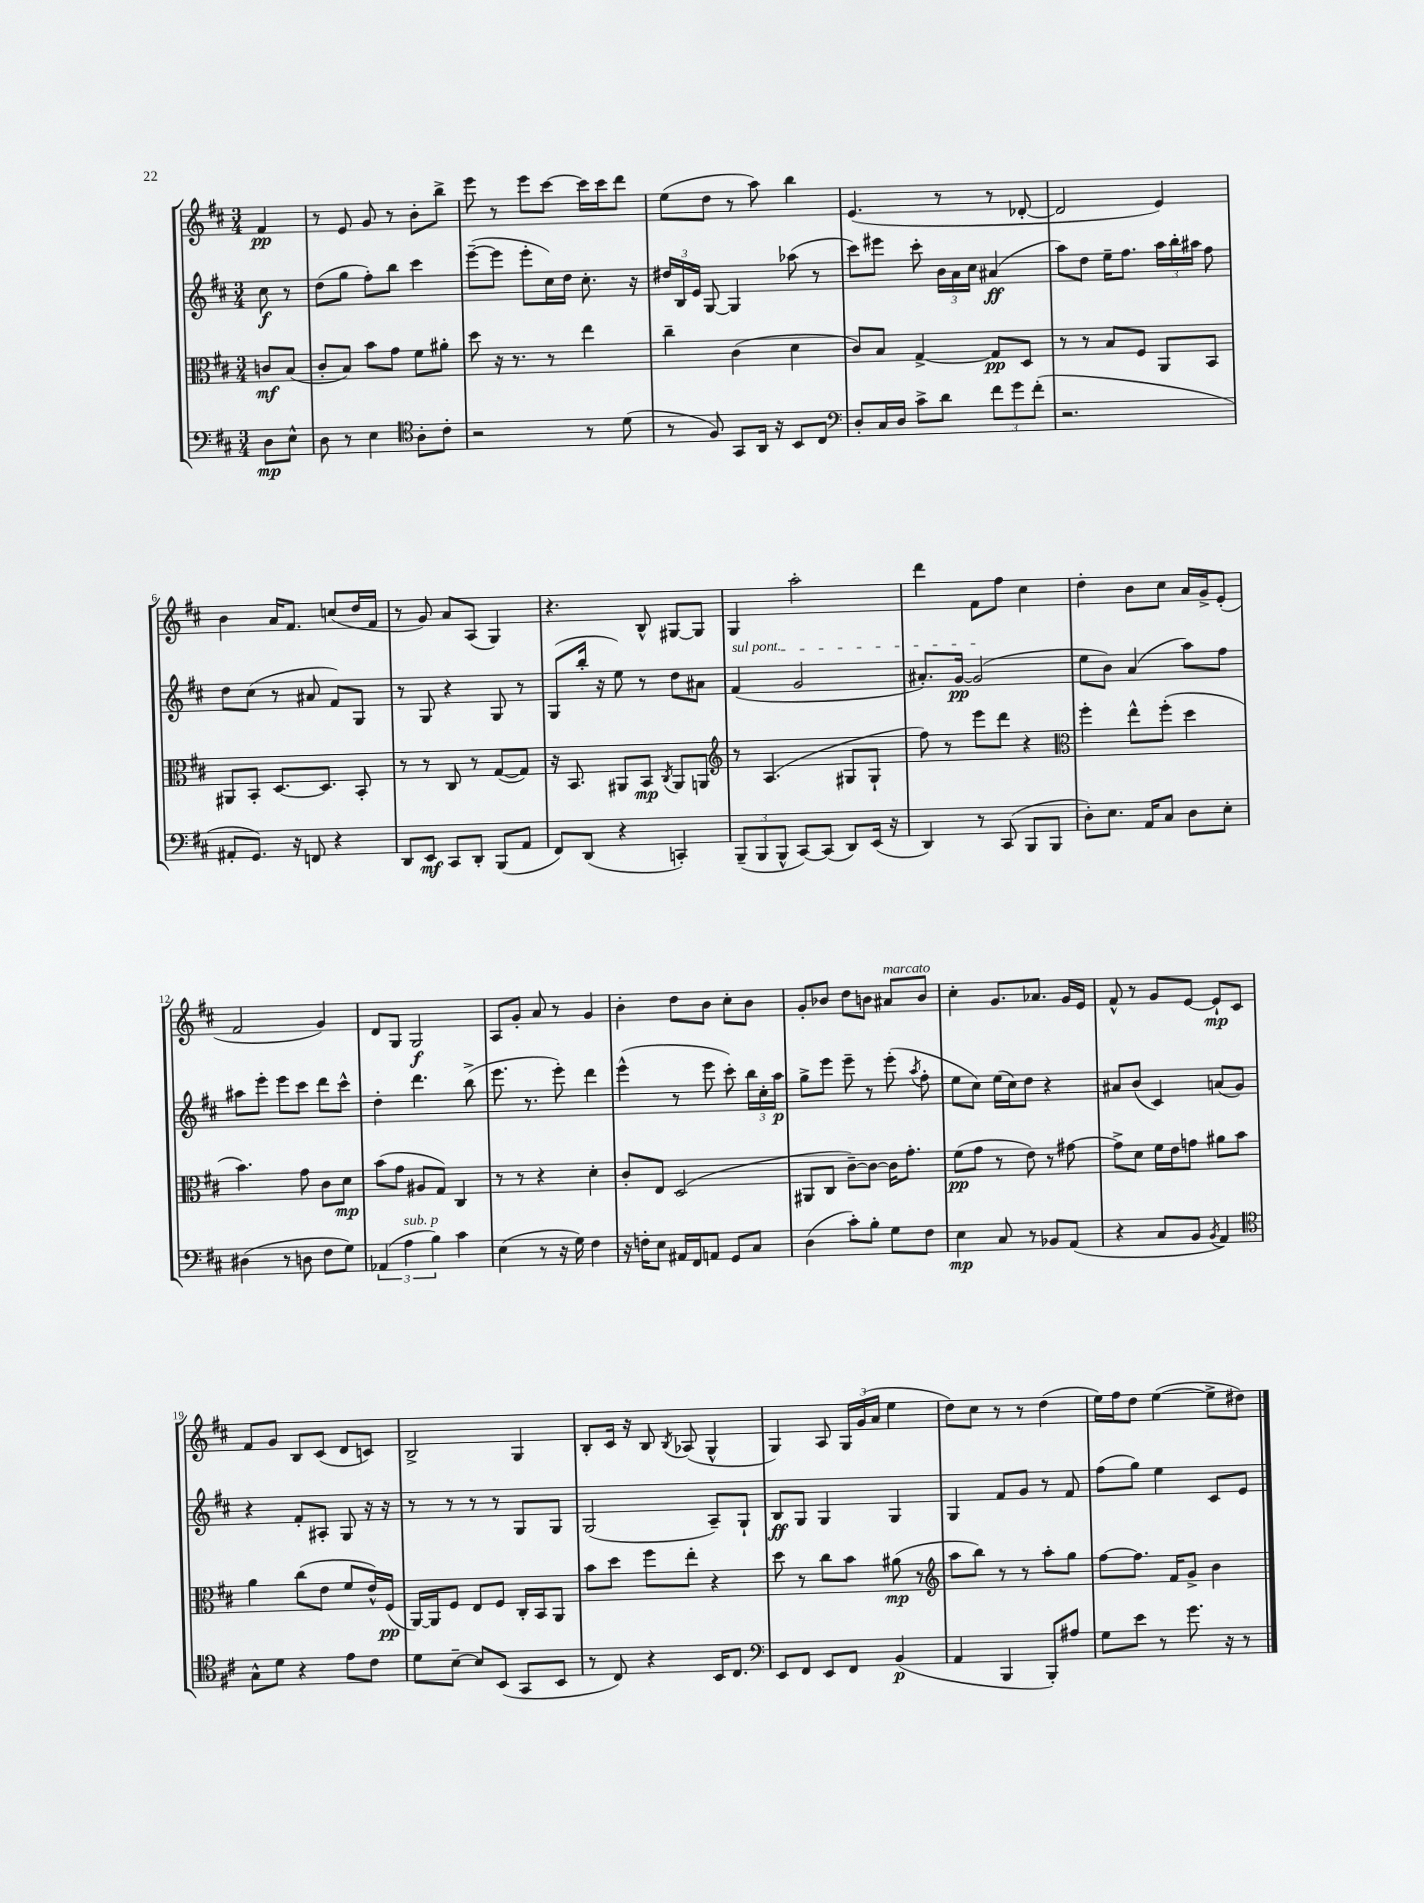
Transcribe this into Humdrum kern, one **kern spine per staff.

**kern	**kern	**kern	**kern
*staff4	*staff3	*staff2	*staff1
*clefF4	*clefC3	*clefG2	*clefG2
*k[f#c#]	*k[f#c#]	*k[f#c#]	*k[f#c#]
*M3/4	*M3/4	*M3/4	*M3/4
8D\L	8c/L	8cc#\	4f#/
8E^^\J	(8B/J	8r	.
=	=	=	=
8D\	8c#'/L	(8dd\L	8r
8r	8B/J)	8gg\J	8e/
4E\	8b\L	8ff#'\L)	8g/
.	8g\J	8bb\J	8r
*clefC4	*	*	*
8A'\L	8f#\L	4ccc#\	8b'\L
8c#'\J	8a#'\J	.	8bb^\J
=	=	=	=
2r	8dd\	([8eee~\L	8eee\
.	16r	8eee\]J	8r
.	8.r	.	.
.	.	8eee'\L	8eee\L
.	8r	16cc#\L)	[8ccc#\J
.	.	16dd\JJ	.
8r	4ee\	8.cc#'\	16ccc#\]LL
.	.	.	16ccc#\J
(8d\	.	.	8ddd\J
.	.	16r	.
=	=	=	=
8r	4cc#~\	24dd#/LL	(8ee\L
.	.	24B/	.
.	.	24e/JJ	.
8F#/)	.	[8G/	8dd\J
8GG/L	(4c#\	4G/]	8r
16AA/Jk	.	.	8aa\)
16r	.	.	.
8BB/L	4d\	(8aa-\	4bb\
8C#/J	.	8r	.
=	=	=	=
*clefF4	*	*	*
8D'/L	8c#/L)	8ccc#\L)	(4.e/
16C#/L	8B/J	8eee#\J	.
16D/JJ	.	.	.
8c#^\L	[4G^/	8ccc#'\	.
8d\J	.	24b\LL	8r
.	.	24a\	.
.	.	24cc#\JJ	.
12f#\L	8G/]L	(4a#/	8r
12g\	.	.	.
.	8D/J	.	[8d-'/
(12f#'\J	.	.	.
=	=	=	=
2.r	8r	8aa\L)	2d-/]
.	8r	8dd\J	.
.	8B/L	16ee~\LK	.
.	.	8.ff#\J	.
.	8F#/J	.	.
.	8AA/L	24aa\LL	4e/)
.	.	24bb'\	.
.	.	24aa#\JJ	.
.	8BB/J	8ff#\	.
=	=	=	=
8AA#'/L	8AA#/L	8dd\L	4b\
8.GG/J)	8BB'/J	(8cc#\J	.
.	[8.D/L	8r	16a/LK
16r	.	.	8.f#/J
8FF/	.	8a#/	.
.	8.D/]J	.	.
4r	.	8f#/L)	(8cc/L
.	8BB'/	8G/J	16dd/L
.	.	.	16f#/JJ
=	=	=	=
8DD/L	8r	8r	8r
8EE/J	8r	8G/	8g/)
8CC#/L	8C#/	4r	8a/L
8DD'/J	8r	.	(8A/J
(8BBB/L	([8G/L	8G/	4G/)
8AA/J	8G/]J)	8r	.
=	=	=	=
8FF#/L)	16r	(8G/L	4.r
.	8.BB/	.	.
(8DD/J	.	16bb'/Jk	.
.	.	16r	.
4r	8AA#/L	8ee\)	.
.	8BB/J	8r	8B^^/
.	8qC#/	.	.
4CC'/)	8AA#/L	8dd\L	[8G#/L
.	8AA/J	8a#\J	8G#/]J
=	=	=	=
*	*clefG2	*	*
(12BBB~/L	8r	(4f#/	4G/
12BBB/	.	.	.
.	(4.A/	.	.
12BBB^^/J	.	.	.
[8CC#/L)	.	2g/	2aa'\
(8CC#/]J	.	.	.
8DD/L)	8G#/L	.	.
(16EE/Jk	8G#`/J	.	.
16r	.	.	.
=	=	=	=
4DD/)	8ff#\)	8.a#'/L)	4ddd\
.	8r	.	.
.	.	[16g/Jk	.
8r	8eee\L	(2g/]	8f#\L
(8CC#/	8ddd\J	.	8ff#\J
8BBB/L	4r	.	4cc#\
8BBB/J	.	.	.
=	=	=	=
*	*clefC3	*	*
8D'\L)	4ff#'\	8ee\L	4dd'\
8.E\J	.	8b\J)	.
.	8ee^^\L	(4a/	8b\L
16AA/LK	.	.	.
8C#/J	(8ff#'\J	.	8cc#\J
8D\L	4dd\	8aa\L)	16a/LL
.	.	.	16g^/J
8E'\J	.	8ff#\J	(8e'/J
=	=	=	=
(4D#\	4.b\)	8aa#\L	2f#/
.	.	8eee'\J	.
8r	.	8eee\L	.
8D\	8g\	8ccc#\J	.
8F#\L	8c#\L	8ddd\L	4g/)
8G\J)	8d\J	8ccc#^^\J	.
=	=	=	=
(6AA-/	(8b\L	4dd'\	8d/L
.	8g\J	.	8G/J
6A\	.	.	.
.	8A#/L	4.ddd\	2G/
6B\)	.	.	.
.	8G/J)	.	.
4c#\	4C#/	.	.
.	.	(8bb^\	.
=	=	=	=
(4E\	8r	8.eee\	8A/L
.	8r	.	8g'/J
.	.	8.r	.
8r	4r	.	8a/
16r	.	8eee'\)	8r
16G\)	.	.	.
4F#\	4d'\	4ddd\	4g/
=	=	=	=
16r	8c#'/L	(4eee^^\	4b'\
16F'\LK	.	.	.
8E\J	8E/J	.	.
16AA#/LL	(2D/	8r	8dd\L
16FF#/J	.	.	.
8AA/J	.	8eee\	8b\J
8GG/L	.	8ccc#'\)	8cc#'\L
8C#/J	.	24bb\LL	8b\J
.	.	24cc#'\	.
.	.	24aa\JJ	.
=	=	=	=
(4D\	8AA#/L	8gg^\L	8g'/L
.	8C#/J	8eee\J	8b-/J
8c#'\L)	[8c#~\L)	8eee~\	8dd\L
8B'\J	8c#\_J	8r	8b\J
8G\L	16c#\]LK	(8eee'\	8a#/L
.	8.g'\J	.	.
.	.	8qaa/	.
8F#\J	.	8ff#'\	8b/J
=	=	=	=
4E\	(8f#\L	8ee\L	4cc#'\
.	8g\J	8cc#\J)	.
8C#/	8r	(16ee\LL	8.g/L
.	.	16cc#\J)	.
8r	8e\)	8dd\J	.
.	.	.	8.a-/J
8BB-/L	8r	4r	.
(8AA/J	[8g#\	.	16g/LL
.	.	.	16e/JJ
=	=	=	=
4r	8g#^\]L	8a#/L	8f#^^/
.	8d\J	(8b/J	8r
8C#/L	16f#\LL	4c#/)	8g/L
.	16e\J	.	.
8BB/J	8g\J	.	[8e/J
8qBB/	.	.	.
4AA/)	8a#\L	(8a/L	8e`/]L
.	8b\J	8g/J)	8c#/J
=	=	=	=
*clefC4	*	*	*
8G^^\L	4a\	4r	8f#/L
8d\J	.	.	8g/J
4r	(8cc#\L	8f#'/L	8B/L
.	8e\J	8A#'/J	(8c#/J
8e\L	8f#/L	8G/	8d/L
8c#\J	16e^^/L)	16r	8c/J)
.	(16F#/JJ	16r	.
=	=	=	=
8d\L	[16AA/LL)	8r	2B^/
.	16AA/]J	.	.
[8B~\J	8F#/J	8r	.
8B/]L	8E/L	8r	.
(8BB/J	8F#/J	8r	.
8GG/L	16C#'/LL	8G/L	4G/
.	16BB/J	.	.
8BB/J	8AA/J	8G/J	.
=	=	=	=
8r	8b\L	(2G/	8B'/L
8C#/)	8dd\J	.	16c#/Jk
.	.	.	16r
4r	8ff#\L	.	8B/
.	.	.	8qB/
.	8ee'\J	.	(8A-/
16BB/LK	4r	8A~/L)	4G^^/
8.C#/J	.	.	.
.	.	8G`/J	.
=	=	=	=
*clefF4	*	*	*
8EE/L	8dd\	8B/L	4G/)
8FF#/J	8r	8G/J	.
8EE/L	8cc#\L	4G/	8A/
8FF#/J	8b\J	.	24G/LL
.	.	.	(24g/
.	.	.	24a/JJ
(4BB/	(8a#\	4G/	4ee\
.	8r	.	.
=	=	=	=
*	*clefG2	*	*
4AA/	8aa\L	4G/	8dd\L)
.	8bb\J)	.	8cc#\J
4BBB/	8r	8f#/L	8r
.	8r	8g/J	8r
8BBB'/L)	8aa'\L	8r	(4dd\
8A#/J	8gg\J	8f#/	.
=	=	=	=
8G\L	[8ff#\L	(8ff#\L	16ee\LL)
.	.	.	16ff#\J
8e\J	8.ff#\]J	8gg\J)	8dd\J
8r	.	4ee\	([4ee\
.	16f#/LK	.	.
8.g\	8g^/J	.	.
.	4b\	8c#/L	8ee^\]L
16r	.	.	.
8r	.	8e/J	8dd#\J)
==	==	==	==
*-	*-	*-	*-
